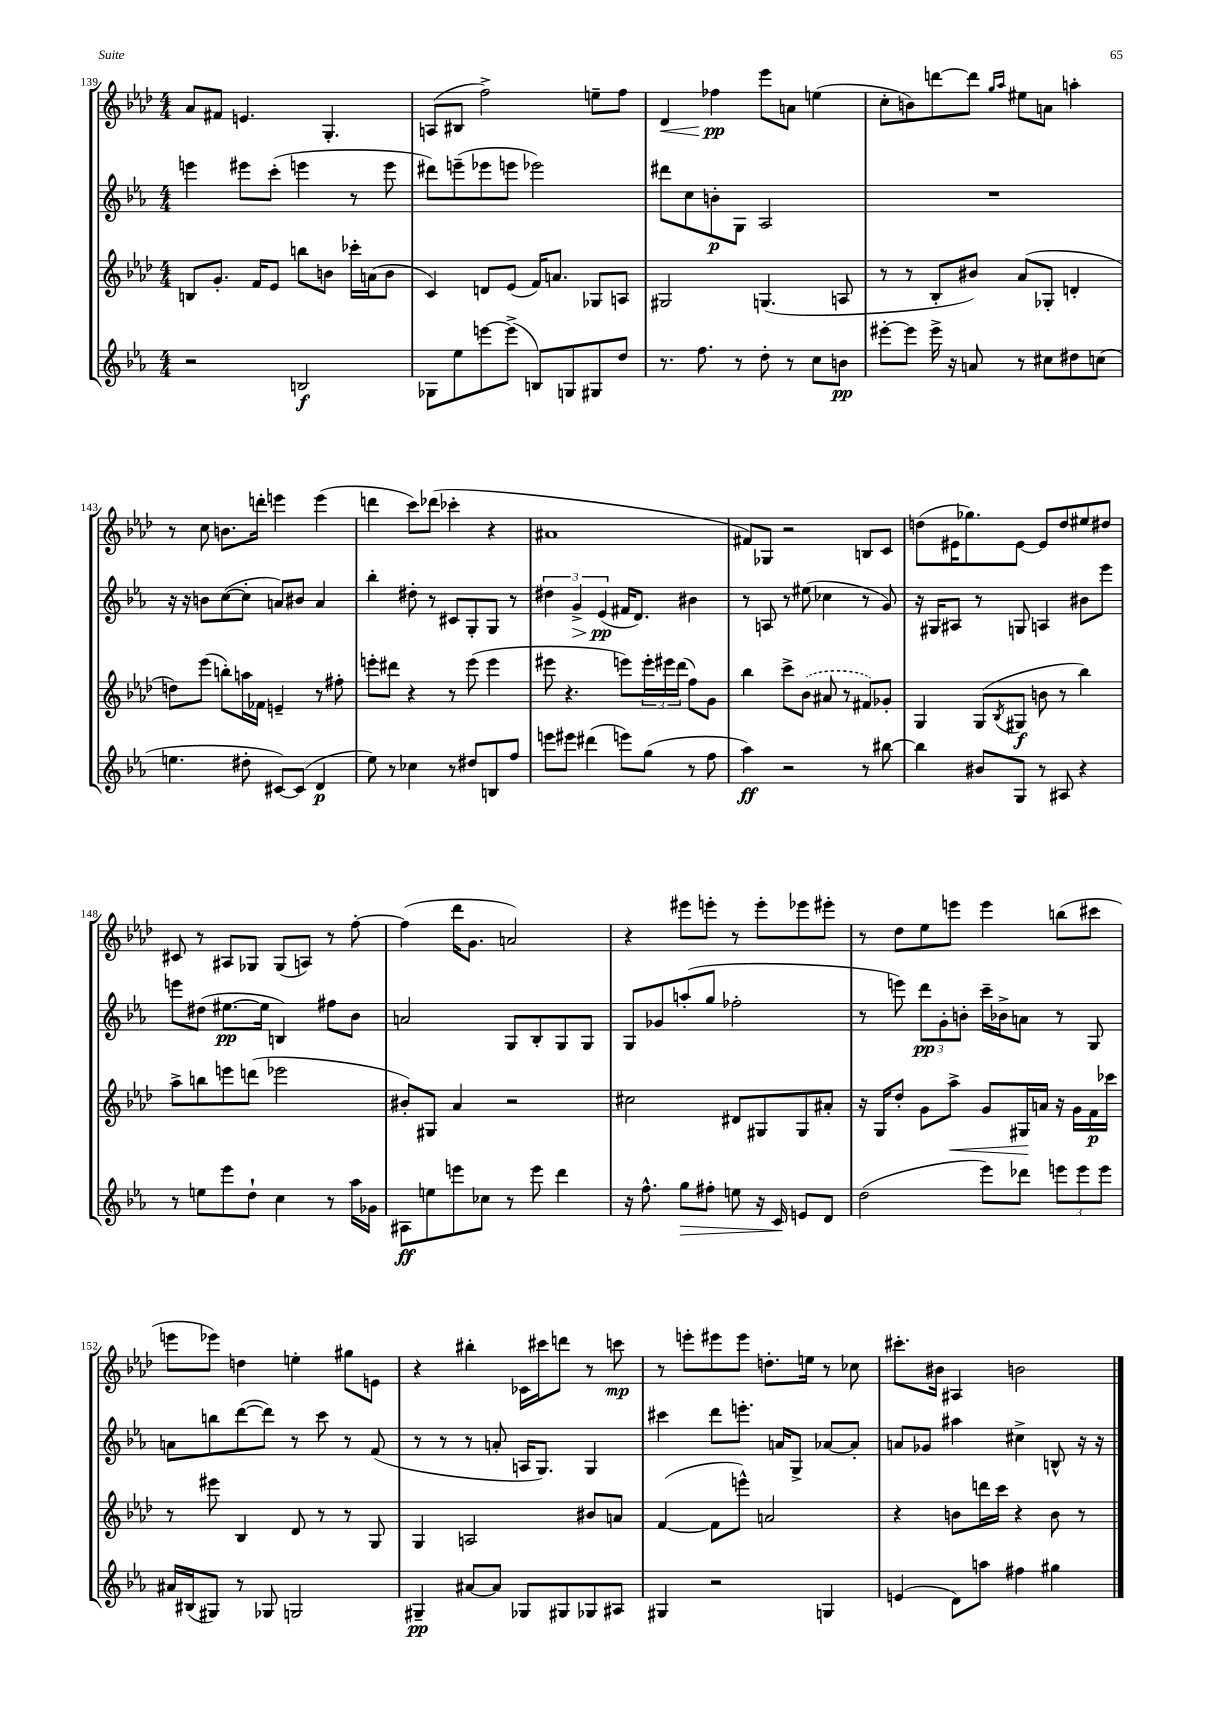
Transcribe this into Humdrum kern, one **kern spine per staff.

**kern	**kern	**kern	**kern
*staff4	*staff3	*staff2	*staff1
*clefG2	*clefG2	*clefG2	*clefG2
*k[b-e-a-]	*k[b-e-a-d-]	*k[b-e-a-]	*k[b-e-a-d-]
*M4/4	*M4/4	*M4/4	*M4/4
2r	8B	4eee	8a-
.	8.g'	.	8f#
.	.	8eee#	4.e
.	16f	.	.
.	8e-	(8ccc'	.
2B	8bb	4eee	.
.	8b	.	4.G'
.	16ccc-'	8r	.
.	(16a	.	.
.	8b	8eee	.
=	=	=	=
8G-	4c)	8ddd#)	(8A
8ee-	.	(8eee~	8B#
[8eee	8d	8eee-	2ff^)
(8eee^]	(8e-	8eee	.
8B)	16f)	2eee-)	.
.	8.a	.	.
8G	.	.	.
8G#	8G-	.	8ee~
8dd	8A	.	8ff
=	=	=	=
8.r	2G#	8ddd#	4d-
.	.	8cc	.
8.ff	.	.	.
.	.	8b'	4ff-
8r	.	8G	.
8dd'	(4.G	2A-	8eee-
8r	.	.	8a
8cc	.	.	(4ee
8b	8A	.	.
=	=	=	=
[8eee#'	8r	1r	8cc'
8eee#]	8r	.	8b)
16eee#^	8B-'	.	[8ddd
16r	.	.	.
8a	8b#)	.	8ddd]
.	.	.	16qqgg
.	.	.	16qqaa-
8r	(8a-	.	8ee#
8cc#	8G-'	.	8a
8dd#	4d'	.	4aa'
(8cc	.	.	.
=	=	=	=
4.ee	8dd)	16r	8r
.	.	16r	.
.	(8eee-	8b	8cc
.	8bb')	([8cc	8.b
8dd#'	16aa	8cc']	.
.	16f-	.	16ddd'
[8c#)	4e~	8a)	4eee
(8c#]	.	8b#	.
4d	8r	4a	(4eee
.	8ff#'	.	.
=	=	=	=
8ee-)	8eee'	4bb-'	4ddd
8r	8ddd#	.	.
4cc-	4r	8dd#'	8ccc)
.	.	8r	(8ddd-
8r	8r	8c#	4ccc-'
8dd#	(8eee	8G'	.
8B	4eee	8G	4r
8ff	.	8r	.
=	=	=	=
8eee	8eee#	6dd#	1a#
8eee#	4.r	.	.
.	.	6g^	.
(4ddd#	.	.	.
.	.	(6e-	.
8eee)	8eee)	16f#	.
.	.	8.d)	.
(8gg	24eee'	.	.
.	24eee#	.	.
.	(24ddd-	.	.
8r	8ff)	4b#	.
8ff	8g	.	.
=	=	=	=
4aa-)	4bb-	8r	8f#)
.	.	8A	8G-
2r	8ccc^	8r	2r
.	(8b-	(8ee#	.
.	8a#	4cc-	.
.	8r	.	.
8r	8f#)	8r	8B
[8bb#	8g-'	8g)	8c
=	=	=	=
4bb#]	4G	16r	(8dd
.	.	16G#	.
.	.	8A#	16e#
.	.	.	8.gg-)
8b#	(8G	8r	.
.	8qB-	.	.
8G	8G#	8G	[8e#
8r	8b	4A	8e#]
8A#	8r	.	8dd
4r	4bb-)	8b#	8ee#
.	.	8eee-	8dd#
=	=	=	=
8r	8aa-^	8eee	8c#
8ee	8bb	(8dd#	8r
8eee-	8eee	[8.ee#	8A#
8dd`	(8ddd	.	8G-
.	.	16ee#]	.
4cc	2eee-	4B)	(8G-
.	.	.	8A)
8r	.	8ff#	8r
16aa-	.	8b-	[8ff'
16g-	.	.	.
=	=	=	=
8A#	8b#')	2a	(4ff]
8ee	8G#	.	.
8eee	4a-	.	16ddd-
.	.	.	8.g
8cc-	.	.	.
8r	2r	8G	2a)
8eee	.	8B-'	.
4ddd	.	8G	.
.	.	8G	.
=	=	=	=
16r	2cc#	8G	4r
8.ff^^	.	.	.
.	.	8g-	.
8gg	.	(8aa'	8eee#
8ff#'	.	8gg	8eee'
8ee	8d#	2ff-'	8r
16r	8G#	.	8eee'
16c	.	.	.
8e	8G#	.	8eee-
8d	8a#'	.	8eee#'
=	=	=	=
(2dd	16r	8r	8r
.	16G	.	.
.	8dd-'	8eee)	8dd-
.	8g	12ddd	8ee-
.	.	12g'	.
.	8aa-^	.	8eee
.	.	12b'	.
8eee-)	8g	16ccc~	4eee
.	.	16b-^	.
8ddd-	16G#	8a	.
.	16a	.	.
12eee	16r	8r	(8bb
.	16g	.	.
12eee	.	.	.
.	16f	8G	8ccc#
12eee	.	.	.
.	16ccc-	.	.
=	=	=	=
16a#	8r	8a	8eee
(16B#	.	.	.
8G#)	8eee#	8bb	8eee-)
8r	4B-	([8ddd	4dd
8G-	.	8ddd])	.
2G	8d-	8r	4ee'
.	8r	8ccc	.
.	8r	8r	8gg#
.	8G	(8f	8e
=	=	=	=
4G#~	4G	8r	4r
.	.	8r	.
[8a#	2A	8r	4bb#'
8a#]	.	8a'	.
8G-	.	16A	16c-
.	.	8.G)	16ccc#
8G#	.	.	8ddd
8G-	8b#	4G	8r
8A#	8a	.	8ccc
=	=	=	=
4G#	([4f	4ccc#	8r
.	.	.	8eee'
2r	8f]	8ddd	8eee#
.	8eee^^)	8.eee'	8eee#
.	2a	.	8.dd'
.	.	16a	.
.	.	8G^	.
.	.	.	16ee
4G	.	[8a-	8r
.	.	8a-']	8cc-
=	=	=	=
(4e	4r	8a	8.ccc#'
.	.	8g-	.
.	.	.	16b#
8d)	8b	4aa#	4A#
8aa	16ddd	.	.
.	16ccc	.	.
4ff#	4r	4cc#^	2b
4gg#	8b	8B^^	.
.	8r	16r	.
.	.	16r	.
==	==	==	==
*-	*-	*-	*-
